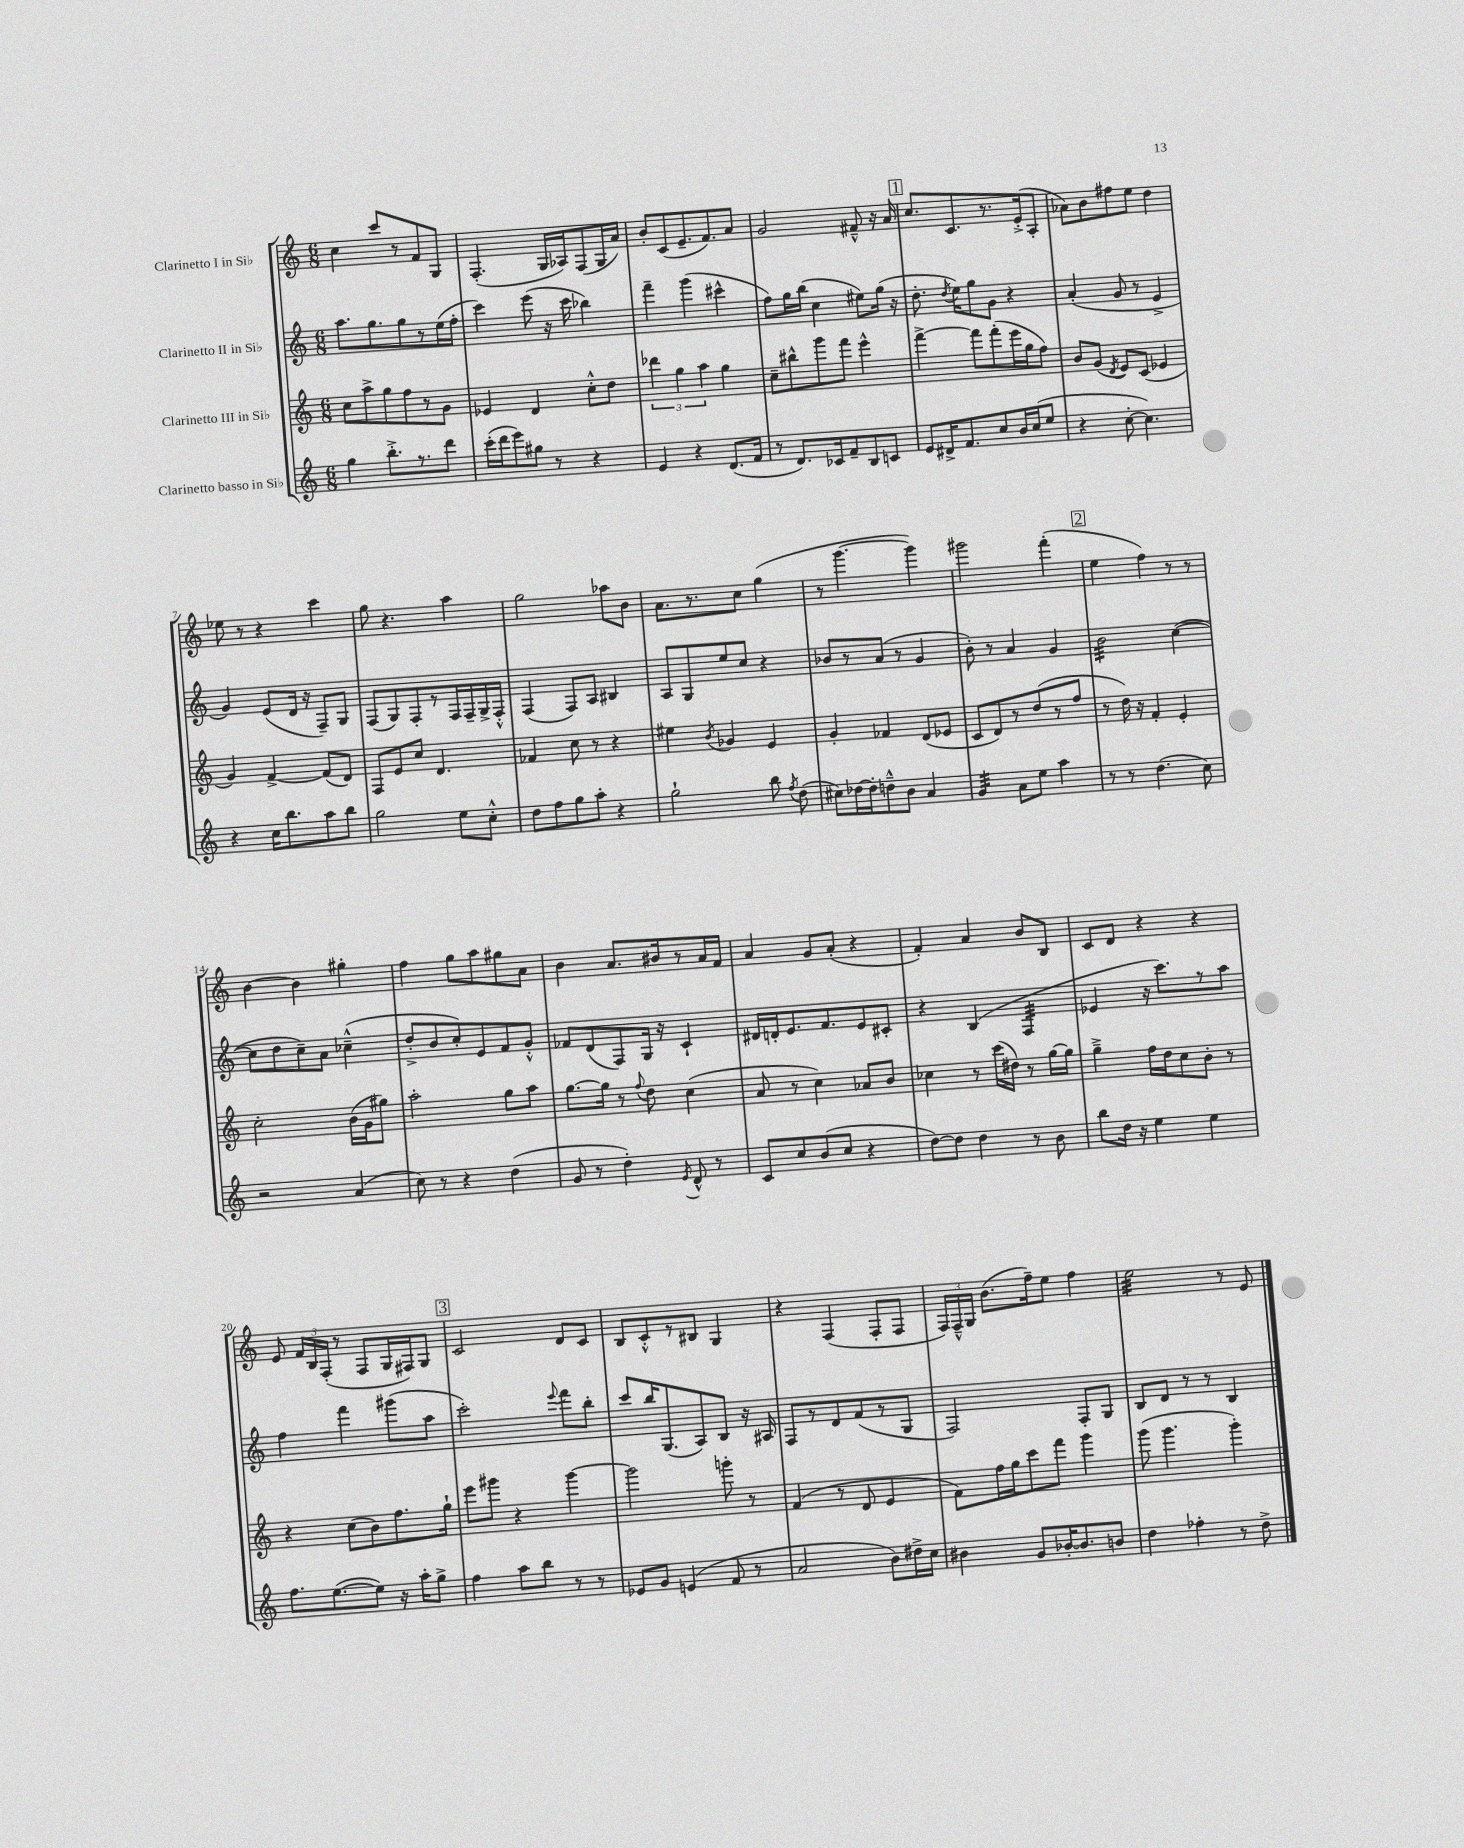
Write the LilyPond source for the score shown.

<<
\new StaffGroup <<
\new Staff = "s0" \with { instrumentName = "Clarinetto I in Sib" } {
    \clef treble \key c \major \numericTimeSignature \time 6/8
    \autoBeamOff c''4 c'''8[ r8 f'8 g8] |
    f4.-.( g16[ aes16) f8( g16 a'16]) |
    b'8[-. c'8( e'8.-- f'8.) a'8] |
    g'2 fis'8---^ r16 a'16 |
    \mark \markup { \box "1" } c''8.[ c'8. r8. e'16-.->( a8]-. |
    aes'8[) b'8 fis''8 e''8] d''4 |
    ees''8 r8 r4 c'''4 |
    g''8 r4. a''4 |
    g''2 aes''8[ b'8] |
    a'8.[ r8. c''8] g''4( |
    r8 g'''4.~ g'''4) |
    gis'''2 f'''4-.( |
    \mark \markup { \box "2" } e''4 f''4) r8 r8 |
    b'4~ b'4 gis''4-. |
    f''4 g''8[ a''8 gis''8 a'8] |
    b'4 a'8.[ bis'16 r8 a'16 f'16] |
    a'4 g'8[ a'8]-.( r4 |
    f'4-.) a'4 b'8[ b8] |
    c'8[ d'8] r4 r4 |
    e'8 \tuplet 3/2 { f'16[ b16 f16]-.( } r8 f8[ g16 fis16) g8] |
    \mark \markup { \box "3" } c'2 d'8[ c'8] |
    b8[ c'8-.-^ r8 bis8] g4 |
    r4 f4( f8[-. f8] |
    \tuplet 3/2 { f16[) f16---^ g16] } b'8.[( f''16--) e''8] f''4 |
    e''2:32 r8 e'8 \bar "|." |
}
\new Staff = "s1" \with { instrumentName = "Clarinetto II in Sib" } {
    \clef treble \key c \major \numericTimeSignature \time 6/8
    \autoBeamOff a''8.[ g''8. g''8 r8 e''16( f''16]-. |
    c'''4) e'''8( r16 c'''16 bes''4) |
    f'''4-- g'''4( cis'''4-^ |
    f''8[) g''16 b''16]( c''4 eis''8[) g''16]( r16 |
    \mark \markup { \box "1" } d''8.-. \acciaccatura { d''8 } e''16[) g''8 g'8] r4 |
    a'4-.( g'8 r8 e'4-> |
    g'4) e'8[( d'16] r16 f8[--) g8] |
    f8[( g8) f8-. r8 f16 f16-- g16-> f16]-.-^ |
    f4( f8[) a8] bis4 |
    a8[ g8 e''8 c''8] r4 |
    bes'8[ r8 a'8]( r8 g'4 |
    b'8-.) r8 a'4 g'4 |
    \mark \markup { \box "2" } b'2:32 c''4~( |
    c''8[ d''8 c''8--) a'8] ces''4---^( |
    d''8[-.-> b'8 c''8-.) e'8 f'8 g'8]-.-^ |
    fes'8[ d'8( f8) g16] r16 c'4-! |
    dis'16[ d'16-. e'8. f'8. e'8 cis'8]-. |
    r4 b4( f4:32 |
    ees'4 r16 c'''8.[) r8 a''8] |
    f''4 f'''4 gis'''8[( a''8] |
    \mark \markup { \box "3" } c'''2-.) \appoggiatura { e'''8 } f'''8[ b''8]-. |
    c'''8[ b''16 g8.( a8) b8] r16 ais16 |
    f8[ r8 d'8 f'8( r8 g8] |
    f2) f8[-. g8] |
    b8[ d'8] r8 r8 b4 \bar "|." |
}
\new Staff = "s2" \with { instrumentName = "Clarinetto III in Sib" } {
    \clef treble \key c \major \numericTimeSignature \time 6/8
    \autoBeamOff c''8[ a''8-> g''8 f''8 r8 g'8] |
    ees'4 d'4 c''8[-.-^ d''8] |
    \tuplet 3/2 { des'''4 g''4 a''4 } g''4 |
    c''8[-- bis''8-^ g'''8 f'''8] e'''4-^ |
    \mark \markup { \box "1" } f'''4~-> f'''8[ f'''8-.( e'''16 g''16 f''8]) |
    b'8[ g'8]( \acciaccatura { d'8 } e'8[) c'8]( ees'4 |
    g'4) f'4~-> f'8[( d'8]) |
    f8[ e'8 c''8] d'4. |
    fes'4 c''8 r8 r4 |
    eis''4 \acciaccatura { b'8 } ges'4 e'4 |
    g'4-. fes'4 d'8[( ees'8] |
    c'8[ d'8) r8 d''8( r8 f''8] |
    \mark \markup { \box "2" } r8 d''16) r16 f'4-. e'4-. |
    c''2-. b'16[( g'16 gis''8]) |
    a''2-. g''8[ a''8] |
    g''8.[~ g''16] r8 \appoggiatura { f''8 } d''8 c''4( |
    a'8 r8 c''4) aes'8[ b'8] |
    ces''4 r8 c'''16[( dis''16]) r8 g''16[~ g''16] |
    g''4---> f''16[ d''16 c''8 b'8]-. r8 |
    r4 c''8[( b'8) f''8. g''16]-! |
    \mark \markup { \box "3" } e'''8[ gis'''8] r4 gis'''4~ |
    gis'''2 g'''8-. r8 |
    f'4( r8 d'8 e'4 |
    f'8[) f''16 g''16 c'''8 f'''8] g'''4 |
    g'''8( g'''4. g'''4-.) \bar "|." |
}
\new Staff = "s3" \with { instrumentName = "Clarinetto basso in Sib" } {
    \clef treble \key c \major \numericTimeSignature \time 6/8
    \autoBeamOff g''4 b''8.[-.-> r8. d'''8] |
    c'''16[-.( d'''16 e'''8) gis''8] r8 r4 |
    e'4 r4 d'8.[( f'16] |
    r8 d'8.[) ces'16 f'8-- b8 c'8] |
    \mark \markup { \box "1" } e'8[ dis'16-> f'8. c''8 b'16 c''16( e''8] |
    r4 c''8~-. c''4.) |
    r4 c''16[ b''8. a''8 b''8] |
    g''2 e''8[ c''8]-.-^ |
    d''8[ f''8 g''8 a''8]-. r4 |
    g''2-! b''8 \acciaccatura { f''8 } d''8( |
    cis''8[) des''16~ des''16-. d''8---^ b'8] a'4 |
    g'4:32 a'8[ e''8] a''4 |
    \mark \markup { \box "2" } r8 r8 d''4.( c''8) |
    r2 a'4( |
    c''8) r8 r4 d''4( |
    g'8 r8 d''4-.) \acciaccatura { e'8 } d'8-^ r8 |
    c'8[ c''8 b'8( c''8] r4 |
    d''8[~) d''8] d''4 r8 b'8 |
    b''8[ d''16] r16 e''4 e''4 |
    f''8.[ e''8.~( e''8]) r16 a''16[-. g''8]-> |
    \mark \markup { \box "3" } f''4 a''8[ b''8] r8 r8 |
    ees'8[ g'8] e'4( f'8 r8 |
    a'2 b'8[) dis''16-> c''16] |
    bis'4 g'8[ bes'16~-. bes'8. b'8] |
    d''4 fes''4-. r8 d''8-> \bar "|." |
}
>>
>>
